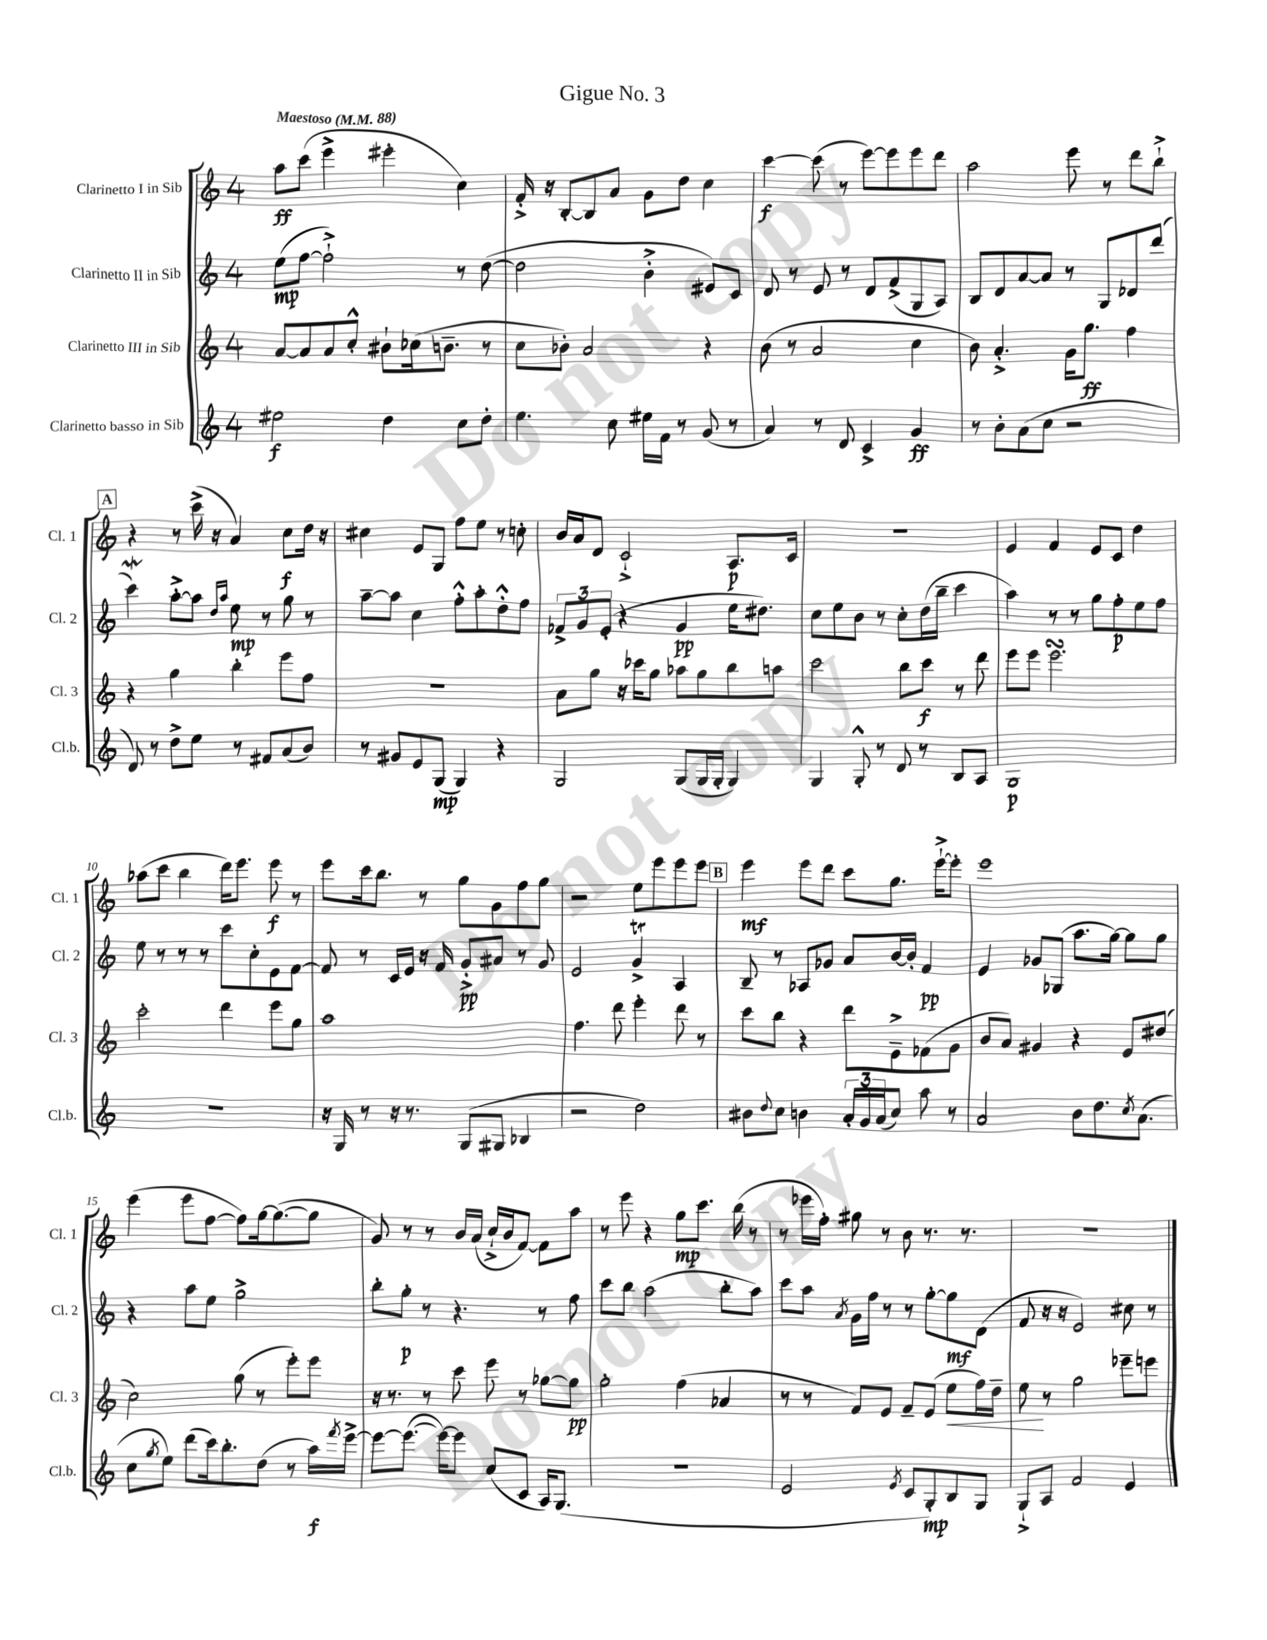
\header { title = "Gigue No. 3" }
<<
\new StaffGroup <<
\new Staff = "s0" \with { instrumentName = "Clarinetto I in Sib" shortInstrumentName = "Cl. 1" } {
    \clef treble \key c \major \once \override Staff.TimeSignature.style = #'single-digit \time 4/4 \tempo "Maestoso" 4 = 88
    a''8\ff c'''8( e'''4-> eis'''4-. c''4) |
    f'16-.-> r16 b8~-. b8 a'8 g'8 d''8 c''4 |
    c'''4~\f c'''8( r8 e'''8~) e'''8 e'''8 d'''8 |
    a''2 e'''8 r8 d'''8 b''8-!-> |
    \mark \markup { \box "A" } r4 r8 c'''16->( r16 a'4) c''8\f d''16 r16 |
    cis''4 e'8 g8 f''8 e''8 r8 c''8-. |
    b'16 a'16 d'8 c'2-!-> a8.\p c'16 |
    R1 |
    e'4 f'4 e'8 c'8 d''4 |
    aes''8( c'''8 b''4 d'''16) e'''8. e'''8\f r8 |
    e'''8 c'''16 b''8. r8 g''8 g'8 f''8 g''8 |
    r2 e''8 e'''8 e'''8 e'''8 |
    \mark \markup { \box "B" } e'''4\mf e'''8 d'''8 c'''8 g''8. e'''16~-!-> e'''8-. |
    e'''1 |
    e'''4( e'''8 f''8~ f''8) g''16~ g''8.~( g''8 |
    g'8) r8 r8 b'16 a'16( c''16-!-> b'16 f'8~) f'8 a''8 |
    r8 e'''8 r4 g''8\mp c'''8. b''16( r8 |
    r8 ees'''16 f''16-.) gis''8 r8 b'8 r8. r8. |
    R1 \bar "|." |
}
\new Staff = "s1" \with { instrumentName = "Clarinetto II in Sib" shortInstrumentName = "Cl. 2" } {
    \clef treble \key c \major \once \override Staff.TimeSignature.style = #'single-digit \time 4/4
    e''8\mp( f''8~ f''2-!->) r8 d''8~( |
    d''2 b'4-.-> eis'8) c'8 |
    d'8 r8 e'8 r8 d'8 f'8->( g8 a8) |
    b8 d'8 a'8~ a'8 r8 g8 des'8 d'''8( |
    \mark \markup { \box "A" } c'''4\mordent) a''8~-.-> a''8 \grace { d''16 a''16 } e''8\mp r8 g''8 r8 |
    a''8~-- a''8 c''4 f''8-.-^ a''8-. d''8-.-^ f''8 |
    \tuplet 3/2 { fes'8-> g'8 e'8-.( } r4 g'4\pp e''16 dis''8.) |
    c''8 e''8 b'8 r8 c''8-. d''16( b''16-- c'''4 |
    a''4) r8 r8 g''8 f''8-.\p e''8 f''8 |
    e''8 r8 r8 r8 c'''8 c''8-. e'8 f'8~ |
    f'8 r8 c'16 e'16 r16 f'16 g'8-.->\pp ais'8 r8 g'8 |
    e'2 g'4->\trill a4 |
    \mark \markup { \box "B" } b8-- r8 aes8 ges'8 a'8 b'16~ b'16-. f'4\pp |
    e'4 ges'8 ges8( a''8. g''16~) g''8 g''8 |
    r4 a''8 e''8 g''2-> |
    b''8-. g''8-.\p r8 r4. r8 f''8 |
    c'''8 b''8 a''2( b''8-. a''8) |
    c'''8 a''8 \acciaccatura { a'8 } g'16 f''16 r8 r8 g''8~-. g''8\mf d'8( |
    f'8 r16 r16 e'2) cis''8 r8 \bar "|." |
}
\new Staff = "s2" \with { instrumentName = "Clarinetto III in Sib" shortInstrumentName = "Cl. 3" } {
    \clef treble \key c \major \once \override Staff.TimeSignature.style = #'single-digit \time 4/4
    a'8~ a'8 a'8 c''8-.-^ bis'8-! ces''16( b'8.-- r8 |
    c''8 bes'8-.) a'2 r4 |
    b'8( r8 a'2 c''4 |
    b'8) a'4.-.-> g'16 g''8.\ff f''4 |
    \mark \markup { \box "A" } r4 g''4 b''4-. e'''8 f''8 |
    R1 |
    a'8 g''8 r16 ces'''16 g''8 aes''8 g''8 b''8 a''8 |
    c'''2 b''8 c'''8\f r8 d'''8 |
    e'''8 e'''8 e'''2.\turn |
    c'''2-. d'''4 e'''8 g''8 |
    a''1 |
    f''4. d'''8 e'''4-. d'''8 r8 |
    \mark \markup { \box "B" } c'''8 b''8 r4 d'''8 e'8---> fes'8( g'8 |
    b'8 a'8) gis'4 r4 e'8 dis''8( |
    c''2) g''8( r8 e'''8-.) e'''8 |
    r16 r8. r8 c'''8 e'''8 r8 ges''8~ ges''8\pp |
    g''2-. f''4( aes'4 |
    r8 r8 f'8) e'8 f'8-- e'8( e''8\< f''16) d''16-- |
    e''8\! r8 g''2 ees'''8-- e'''8 \bar "|." |
}
\new Staff = "s3" \with { instrumentName = "Clarinetto basso in Sib" shortInstrumentName = "Cl.b." } {
    \clef treble \key c \major \once \override Staff.TimeSignature.style = #'single-digit \time 4/4
    eis''2\f d''4 c''8 d''8-. |
    e''4. c''8 eis''16 f'16 r8 g'8( r8 |
    a'4) r8 d'8 c'4-> g'4\ff |
    r8 b'8-. a'8( c''8 r2 |
    \mark \markup { \box "A" } d'8) r8 d''8-> e''8 r8 fis'8 a'8( b'8) |
    r8 gis'8 e'8 g8\mp( g4) r4 |
    g2 g8( g16 g16-. g4) |
    g4 g8-.-^ r8 d'8 r8 b8 a8 |
    g1\p |
    r1 |
    r16 g16 r8 r16 r8. g8( gis8 bes4 |
    r2 d''2) |
    \mark \markup { \box "B" } bis'8 \appoggiatura { d''8 } c''8 b'4 \tuplet 3/2 { a'16-. g'16 a'16( } c''8) a''8 r8 |
    a'2 b'8 d''8. \acciaccatura { c''8 } a'8.( |
    c''8 \acciaccatura { g''8 } e''8) d'''8( c'''16) b''8.-. d''8( r8 a''16\f) \acciaccatura { f'''8 } e'''16~-> |
    e'''8~ e'''8.~( e'''16~) e'''8 c''8( c'8 a16) g8.( |
    R1 |
    e'2 \acciaccatura { e'8 } c'8 g8-.\mp) b8 g8 |
    g8-!-> a8 f'2 e'4 \bar "|." |
}
>>
>>
